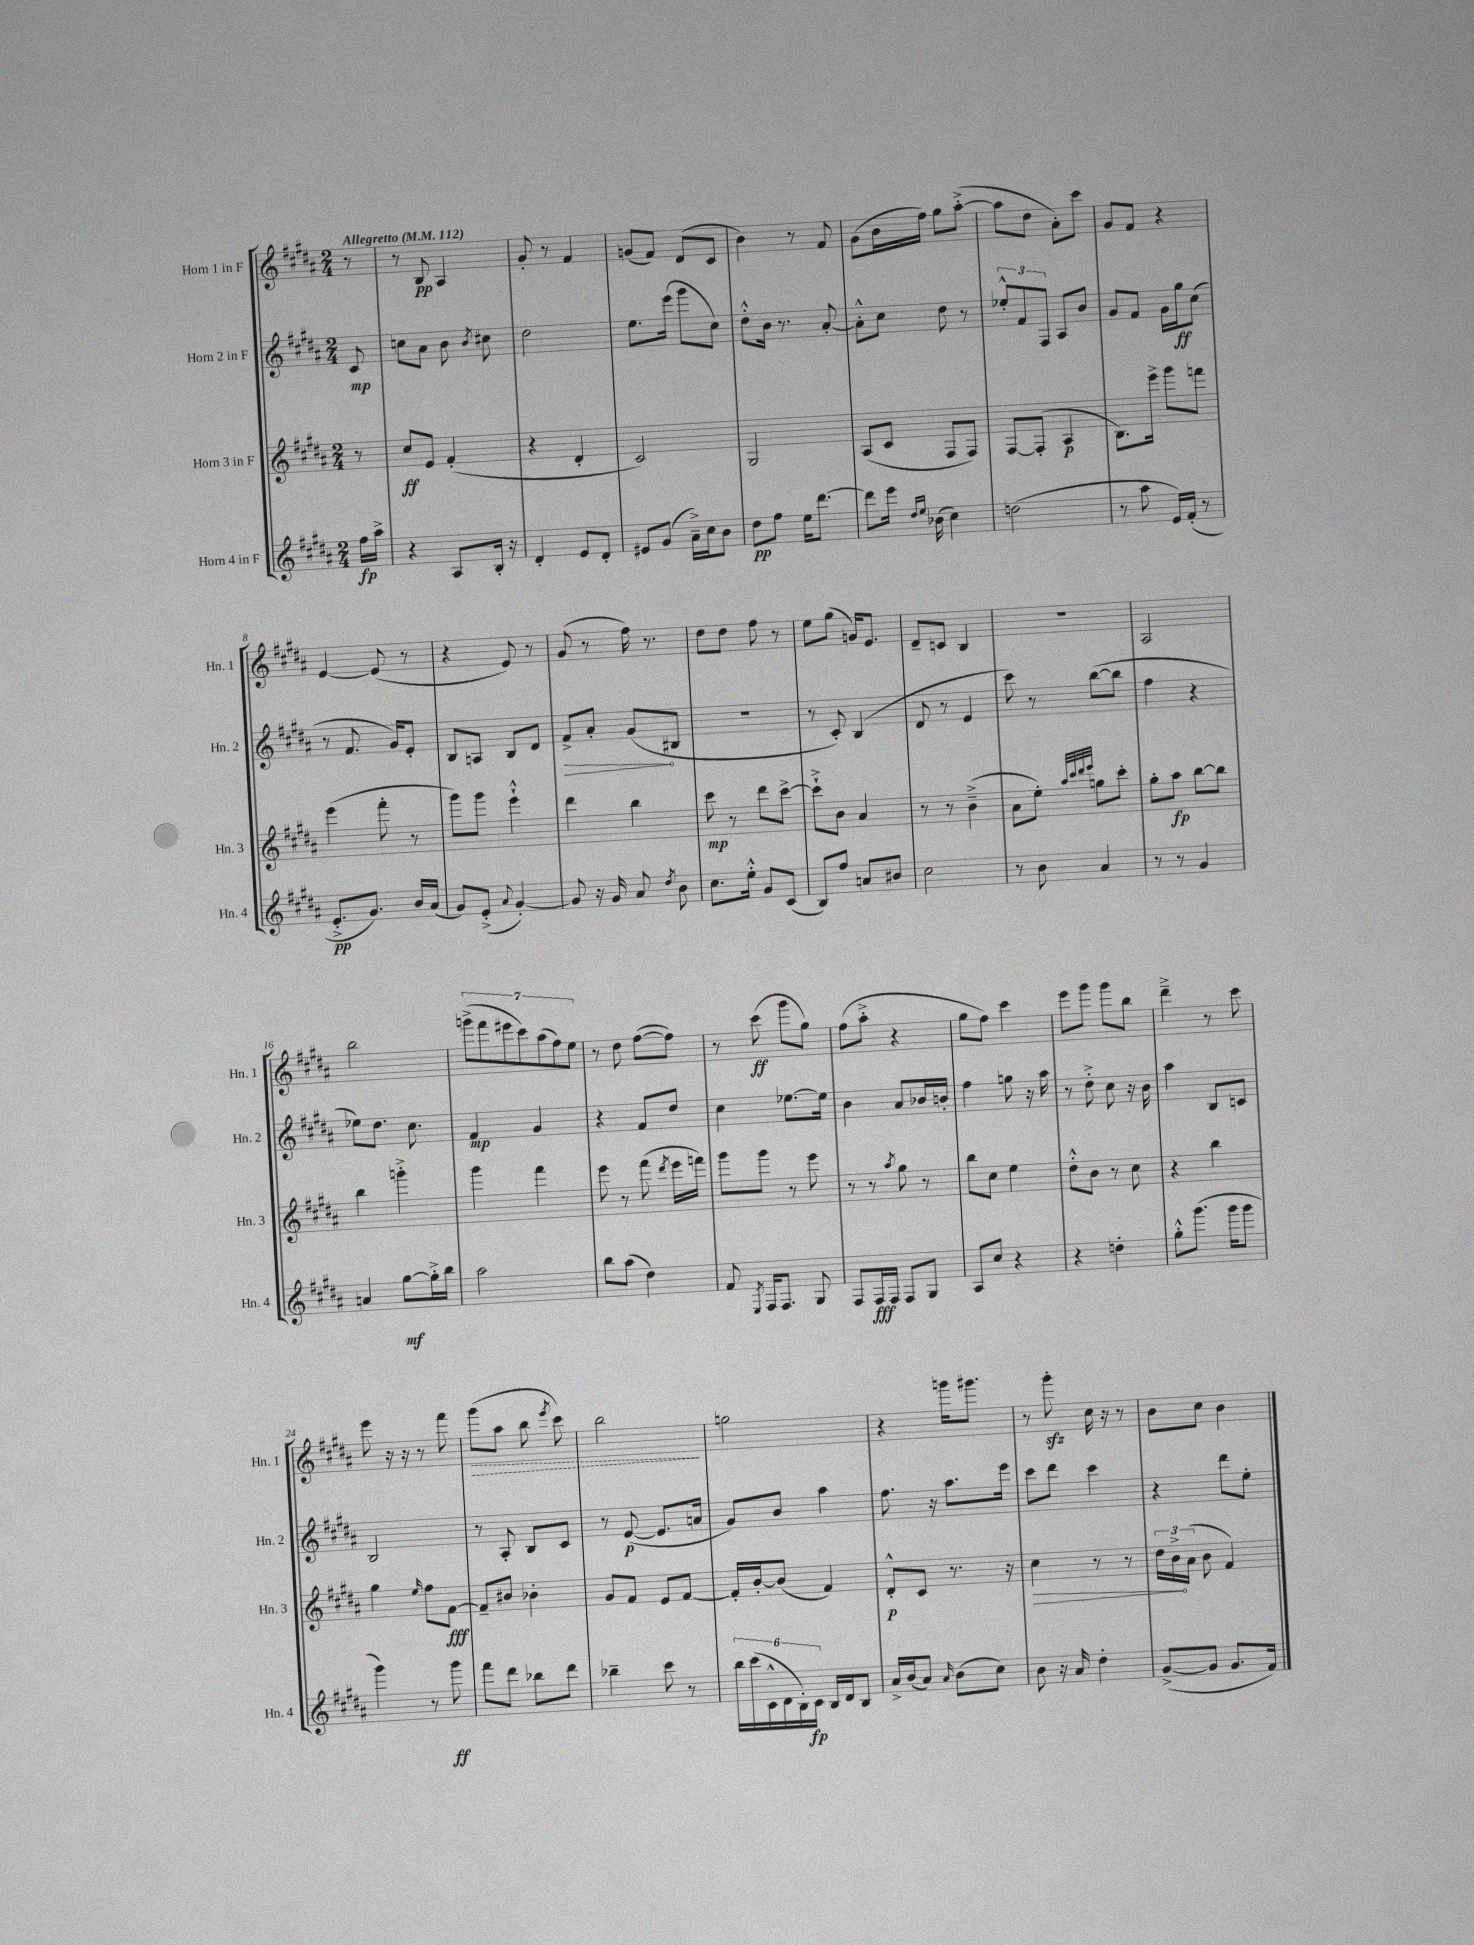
<<
\new StaffGroup <<
\new Staff = "s0" \with { instrumentName = "Horn 1 in F" shortInstrumentName = "Hn. 1" } {
    \clef treble \key b \major \numericTimeSignature \time 2/4 \partial 8 \tempo "Allegretto" 4 = 112
    \autoBeamOff r8 |
    r8 b8\pp ais4 |
    gis'8-. r8 fis'4 |
    g'8[( fis'8]) dis'8[( cis'8] |
    b'4) r8 fis'8 |
    gis'8[( b'16 fis''16]) gis''8[ ais''8]~-.->( |
    ais''8[ dis''8] ais'8[-.) cis'''8] |
    gis'8[ fis'8] r4 |
    e'4~ e'8( r8 |
    r4 e'8) r8 |
    gis'8( r8 fis''16) r8. |
    dis''8[ dis''8] fis''8 r8 |
    e''8[ gis''8]( g'16[) e'8.] |
    dis'8[-- c'8] b4 |
    R2 |
    ais2 |
    b''2 |
    \tuplet 7/4 { g'''8[->( fis'''8 eis'''8 cis'''8) ais''8( fis''8) e''8] } |
    r8 dis''8 fis''8[~( fis''8]) |
    r8 cis'''8\ff( gis'''8[ gis''8]) |
    fis''8[( ais''8]-.-> r4 |
    gis''8[ fis''8]) cis'''4 |
    e'''8[ gis'''8] gis'''8[ b''8] |
    dis'''4---> r8 cis'''8 |
    e'''8 r16 r16 r8 fis'''8 |
    \once \override Hairpin.style = #'dashed-line gis'''8[\>( ais''8] b''8 \acciaccatura { e'''8 } cis'''8) |
    b''2\! |
    g''2 |
    r4 g'''16[ gis'''8.] |
    r8 gis'''8-.\sfz cis''16 r16 r8 |
    b'8[ cis''8] b'4 \bar "|." |
}
\new Staff = "s1" \with { instrumentName = "Horn 2 in F" shortInstrumentName = "Hn. 2" } {
    \clef treble \key b \major \numericTimeSignature \time 2/4 \partial 8
    \autoBeamOff cis'8\mp |
    c''8[ ais'8] b'8 \acciaccatura { b'8 } cis''8 |
    dis''2 |
    e''8.[ e'''16]( gis'''8[ cis''8]) |
    dis''8[-.-^ b'16] r8. ais'8~-. |
    ais'8[-.-^ cis''8] dis''8 r8 |
    \tuplet 3/2 { ees''8[-.-^ fis'8 fis8] } ais8[ b'8] |
    gis'8[ fis'8] gis'16[ gis''16\ff cis''8]( |
    r8 fis'8. gis'16[) e'8]-. |
    b8[ a8] b8[ dis'8] |
    \once \override Hairpin.circled-tip = ##t fis'8[->\> ais'8]-. gis'8[\!( bis8] |
    R2 |
    r8 cis'8-.) b4( |
    dis'8 r8 e'4 |
    cis'''8) r8 b''8[~( b''8] |
    fis''4 r4 |
    ees''8[) dis''8.] cis''8. |
    fis'4\mp gis'4 |
    r4 fis'8[ dis''8] |
    cis''4 ees''8.[~ ees''16] |
    b'4 ais'8[ bes'16 b'16]-. |
    fis''4 g''8 r16 ais''16 |
    r8 dis''8-.-> cis''8 r16 b'16 |
    ais''4 b8[ c'8] |
    b2 |
    r8 ais8-. b8[ cis'8] |
    r8 e'8~\p( e'8.[ a'16] |
    gis'8[) b'8] ais''4 |
    fis''8. r16 ais''8.[ e'''16] |
    cis'''8[ dis'''8] cis'''4 |
    r4 dis'''8[ e''8]-. \bar "|." |
}
\new Staff = "s2" \with { instrumentName = "Horn 3 in F" shortInstrumentName = "Hn. 3" } {
    \clef treble \key b \major \numericTimeSignature \time 2/4 \partial 8
    \autoBeamOff r8 |
    cis''8[\ff e'8] fis'4-.( |
    r4 dis'4-. |
    cis'2) |
    gis2 |
    ais8[( cis'8] fis8[ fis8]) |
    fis8[~ fis8]-.( ais4\p |
    b8.[) e'''16]-> gis'''8[ f'''8] |
    e'''4( fis'''8-. r8 |
    gis'''8[) gis'''8] e'''4-!-^ |
    dis'''4 b''4 |
    cis'''8\mp r8 dis'''8[ cis'''8]~-> |
    cis'''8[-!-> b'8] ais'4 |
    r8 r8 b'4--->( |
    ais'8[ e''8]-.) \grace { ais''32[ cis'''32 dis'''32 e'''32] } g''8[ cis'''8]-. |
    gis''8[-. ais''8]\fp b''8[~ b''8] |
    b''4 g'''4-.-> |
    gis'''4 fis'''4 |
    e'''8 r8 fis'''8( \acciaccatura { dis'''8 } e'''16[ f'''16]) |
    gis'''8[ gis'''8] r8 e'''8 |
    r8 r8 \acciaccatura { ais''8 } gis''8 r8 |
    b''8[ cis''8] e''4 |
    dis''8[-.-^ b'8] r8 cis''8 |
    r4 b''4 |
    gis''4 \grace { e''16 } fis''8[ fis'8]~\fff |
    fis'8[-- bis'8] bes'4-. |
    gis'8[ fis'8] e'8[ fis'8]~ |
    fis'16[-. b'16~-. b'8]( fis'4) |
    dis'8[-.-^\p cis'8] r8. r16 |
    \once \override Hairpin.circled-tip = ##t cis''4\> r8 r8 |
    \tuplet 3/2 { dis''16[ b'16->\! ais'16]( } b'8 fis'4) \bar "|." |
}
\new Staff = "s3" \with { instrumentName = "Horn 4 in F" shortInstrumentName = "Hn. 4" } {
    \clef treble \key b \major \numericTimeSignature \time 2/4 \partial 8
    \autoBeamOff fis''16[\fp ais''16]-> |
    r4 ais8[ b16]-. r16 |
    dis'4-. e'8[ dis'8]-. |
    eis'8[ gis'8]( ais'16[--->) cis''16 b'8] |
    dis''8[\pp fis''8] e''16[ dis'''8.]~ |
    dis'''8[ e'''16] \grace { dis''16[ e''16] } bes'16( cis''4) |
    d''2( |
    r8 ais''8 e'16[) fis'16]-.( r8 |
    e'8.[-.->\pp gis'8.]) b'16[ ais'16]( |
    gis'8[) e'8]-.->( \appoggiatura { ais'8 } gis'4~-.) |
    gis'8 r16 gis'16 ais'8 \acciaccatura { dis''8 } b'8 |
    cis''8.[ e''16]-.-^ gis'8[ cis'8]( |
    b8[) fis''8] a'8[ bis'8] |
    cis''2 |
    r8 b'8 ais'4 |
    r8 r8 gis'4 |
    a'4 gis''8[~\mf gis''16-.-> b''16] |
    ais''2 |
    b''8[ ais''8]( dis''4) |
    fis'8 \acciaccatura { e8 } fis16[ fis8.] gis8 |
    fis8[ fis16\fff fis16] fis8[ gis8] |
    ais8[ cis''8] r4 |
    r4 d''4-. |
    gis''8[-.-^ gis'''8.]( gis'''16[ gis'''8] |
    gis'''4) r8 gis'''8\ff |
    fis'''8[ dis'''8] bes''8[ dis'''8] |
    bes''4-- cis'''8 r8 |
    \tuplet 6/4 { b''16[ cis'''16( cis'16-^ dis'16 b16-.) cis'16]\fp } b16[ dis'16 b8] |
    ais'16[-> b'16( ais'8]) \grace { ais'16 } b'8[( cis''8]) |
    b'8 r16 ais'16 dis''4-. |
    gis'8[~->( gis'8] gis'8.[ fis'16]) \bar "|." |
}
>>
>>
